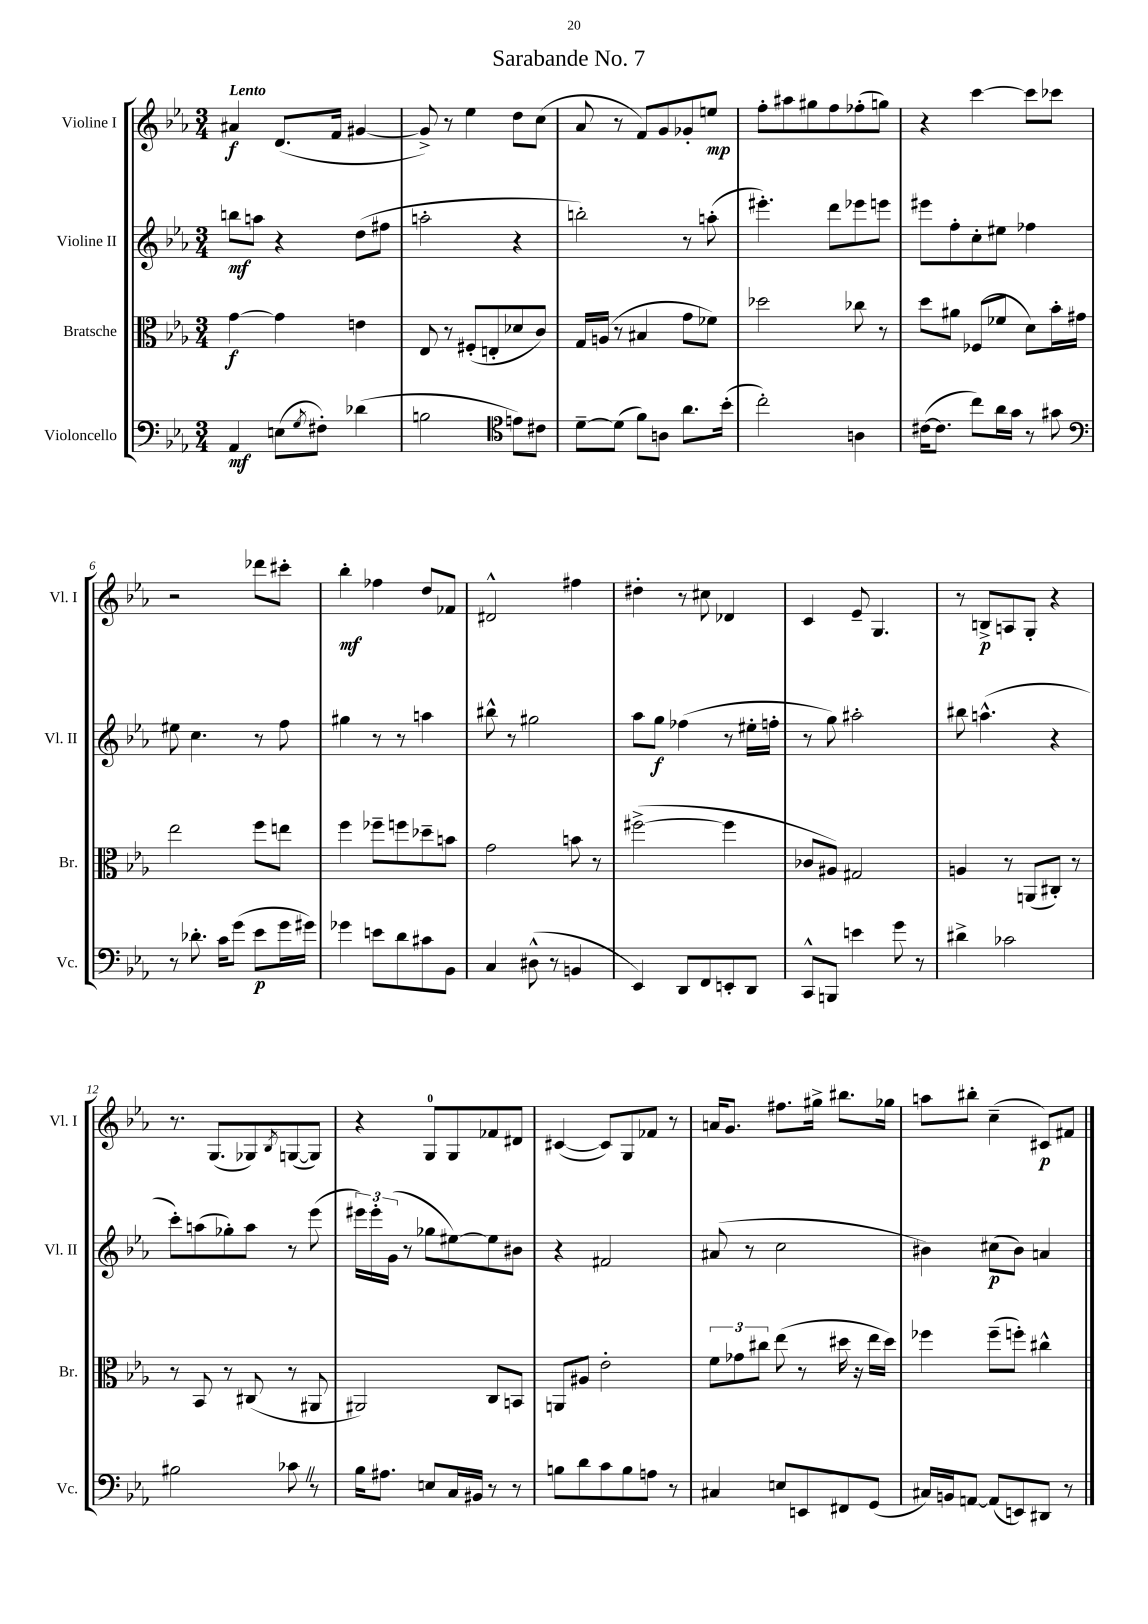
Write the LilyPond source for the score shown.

\header { title = "Sarabande No. 7" }
<<
\new StaffGroup <<
\new Staff = "s0" \with { instrumentName = "Violine I" shortInstrumentName = "Vl. I" } {
    \clef treble \key ees \major \numericTimeSignature \time 3/4 \tempo "Lento"
    ais'4\f d'8.( f'16 gis'4~ |
    gis'8->) r8 ees''4 d''8 c''8( |
    aes'8 r8 f'8) g'8 ges'8-. e''8\mp |
    f''8-. ais''8 gis''8 f''8 fes''8-.( g''8) |
    r4 c'''4~ c'''8 ces'''8 |
    r2 des'''8 cis'''8-. |
    bes''4-.\mf fes''4 d''8 fes'8 |
    dis'2-^ fis''4 |
    dis''4-. r8 cis''8 des'4 |
    c'4 ees'8-- g4. |
    r8 b8->\p a8 g8-. r4 |
    r8. g8.( ges8) \acciaccatura { bes8 } g8~( g8) |
    r4 g8-0 g8 fes'8 dis'8 |
    cis'4~( cis'8) g8 fes'8 r8 |
    a'16 g'8. fis''8. gis''16-> bis''8. ges''16 |
    a''8 bis''8-. c''4--( cis'8\p) fis'8 \bar "|." |
}
\new Staff = "s1" \with { instrumentName = "Violine II" shortInstrumentName = "Vl. II" } {
    \clef treble \key ees \major \numericTimeSignature \time 3/4
    b''8\mf a''8 r4 d''8( fis''8 |
    a''2-. r4 |
    b''2-.) r8 a''8-.( |
    eis'''4.-.) d'''8 ees'''8 e'''8 |
    eis'''8 f''8-. c''8-. eis''8 fes''4 |
    eis''8 c''4. r8 f''8 |
    gis''4 r8 r8 a''4 |
    bis''8-^ r8 gis''2 |
    aes''8 g''8\f fes''4( r8 eis''16-. f''16-. |
    r8 g''8) ais''2-. |
    bis''8 a''4.-^( r4 |
    c'''8-.) a''8( ges''8-.) a''8 r8 ees'''8( |
    \tuplet 3/2 { eis'''16) eis'''16-. g'16( } r8 ges''8 eis''8~) eis''8 bis'8 |
    r4 fis'2 |
    ais'8( r8 c''2 |
    bis'4) cis''8\p( bis'8) a'4 \bar "|." |
}
\new Staff = "s2" \with { instrumentName = "Bratsche" shortInstrumentName = "Br." } {
    \clef alto \key ees \major \numericTimeSignature \time 3/4
    g'4~\f g'4 e'4 |
    ees8 r8 fis8-.( e8-. des'8 c'8) |
    g16 a16( r8 bis4 g'8 fes'8) |
    des''2 ces''8 r8 |
    d''8 ais'8 fes8( fes'8 d'8) bes'16-. gis'16 |
    ees''2 f''8 e''8 |
    f''4 fes''8-- f''8 des''8-- b'8 |
    g'2 b'8 r8 |
    fis''2~->( fis''4 |
    ces'8 ais8) gis2 |
    a4 r8 a,8( cis8-.) r8 |
    r8 bes,8 r8 cis8( r8 ais,8 |
    ais,2) c8 b,8 |
    a,8 ais8 ees'2-. |
    \tuplet 3/2 { f'8 ges'8 cis''8 } ees''8( r8 dis''16 r16 ees''16 dis''16) |
    fes''4 fes''8--( f''8-.) cis''4-^ \bar "|." |
}
\new Staff = "s3" \with { instrumentName = "Violoncello" shortInstrumentName = "Vc." } {
    \clef bass \key ees \major \numericTimeSignature \time 3/4
    aes,4\mf e8( \acciaccatura { g8 } fis8-.) des'4( |
    b2 \clef tenor e'8) cis'8 |
    d'8~-- d'8( f'8) a8 aes'8. bes'16-.( |
    c''2-.) a4 |
    cis'16~( cis'8. c''8) aes'16 g'16 r8 gis'8 |
    \clef bass r8 des'8.-. c'16 g'8( ees'8\p g'16 gis'16) |
    ges'4 e'8 d'8 cis'8 bes,8 |
    c4 dis8-^( r8 b,4 |
    ees,4) d,8 f,8 e,8-. d,8 |
    c,8-^ b,,8 e'4 g'8 r8 |
    dis'4-> ces'2 |
    bis2 ces'8 \once \override BreathingSign.text = \markup { \musicglyph "scripts.caesura.straight" } \breathe r8 |
    bes16 ais8. e8 c16 bis,16 r8 r8 |
    b8 d'8 c'8 b8 a8 r8 |
    cis4 e8 e,8 fis,8 g,8( |
    cis16) b,16 a,8~ a,8( e,8) dis,8 r8 \bar "|." |
}
>>
>>
